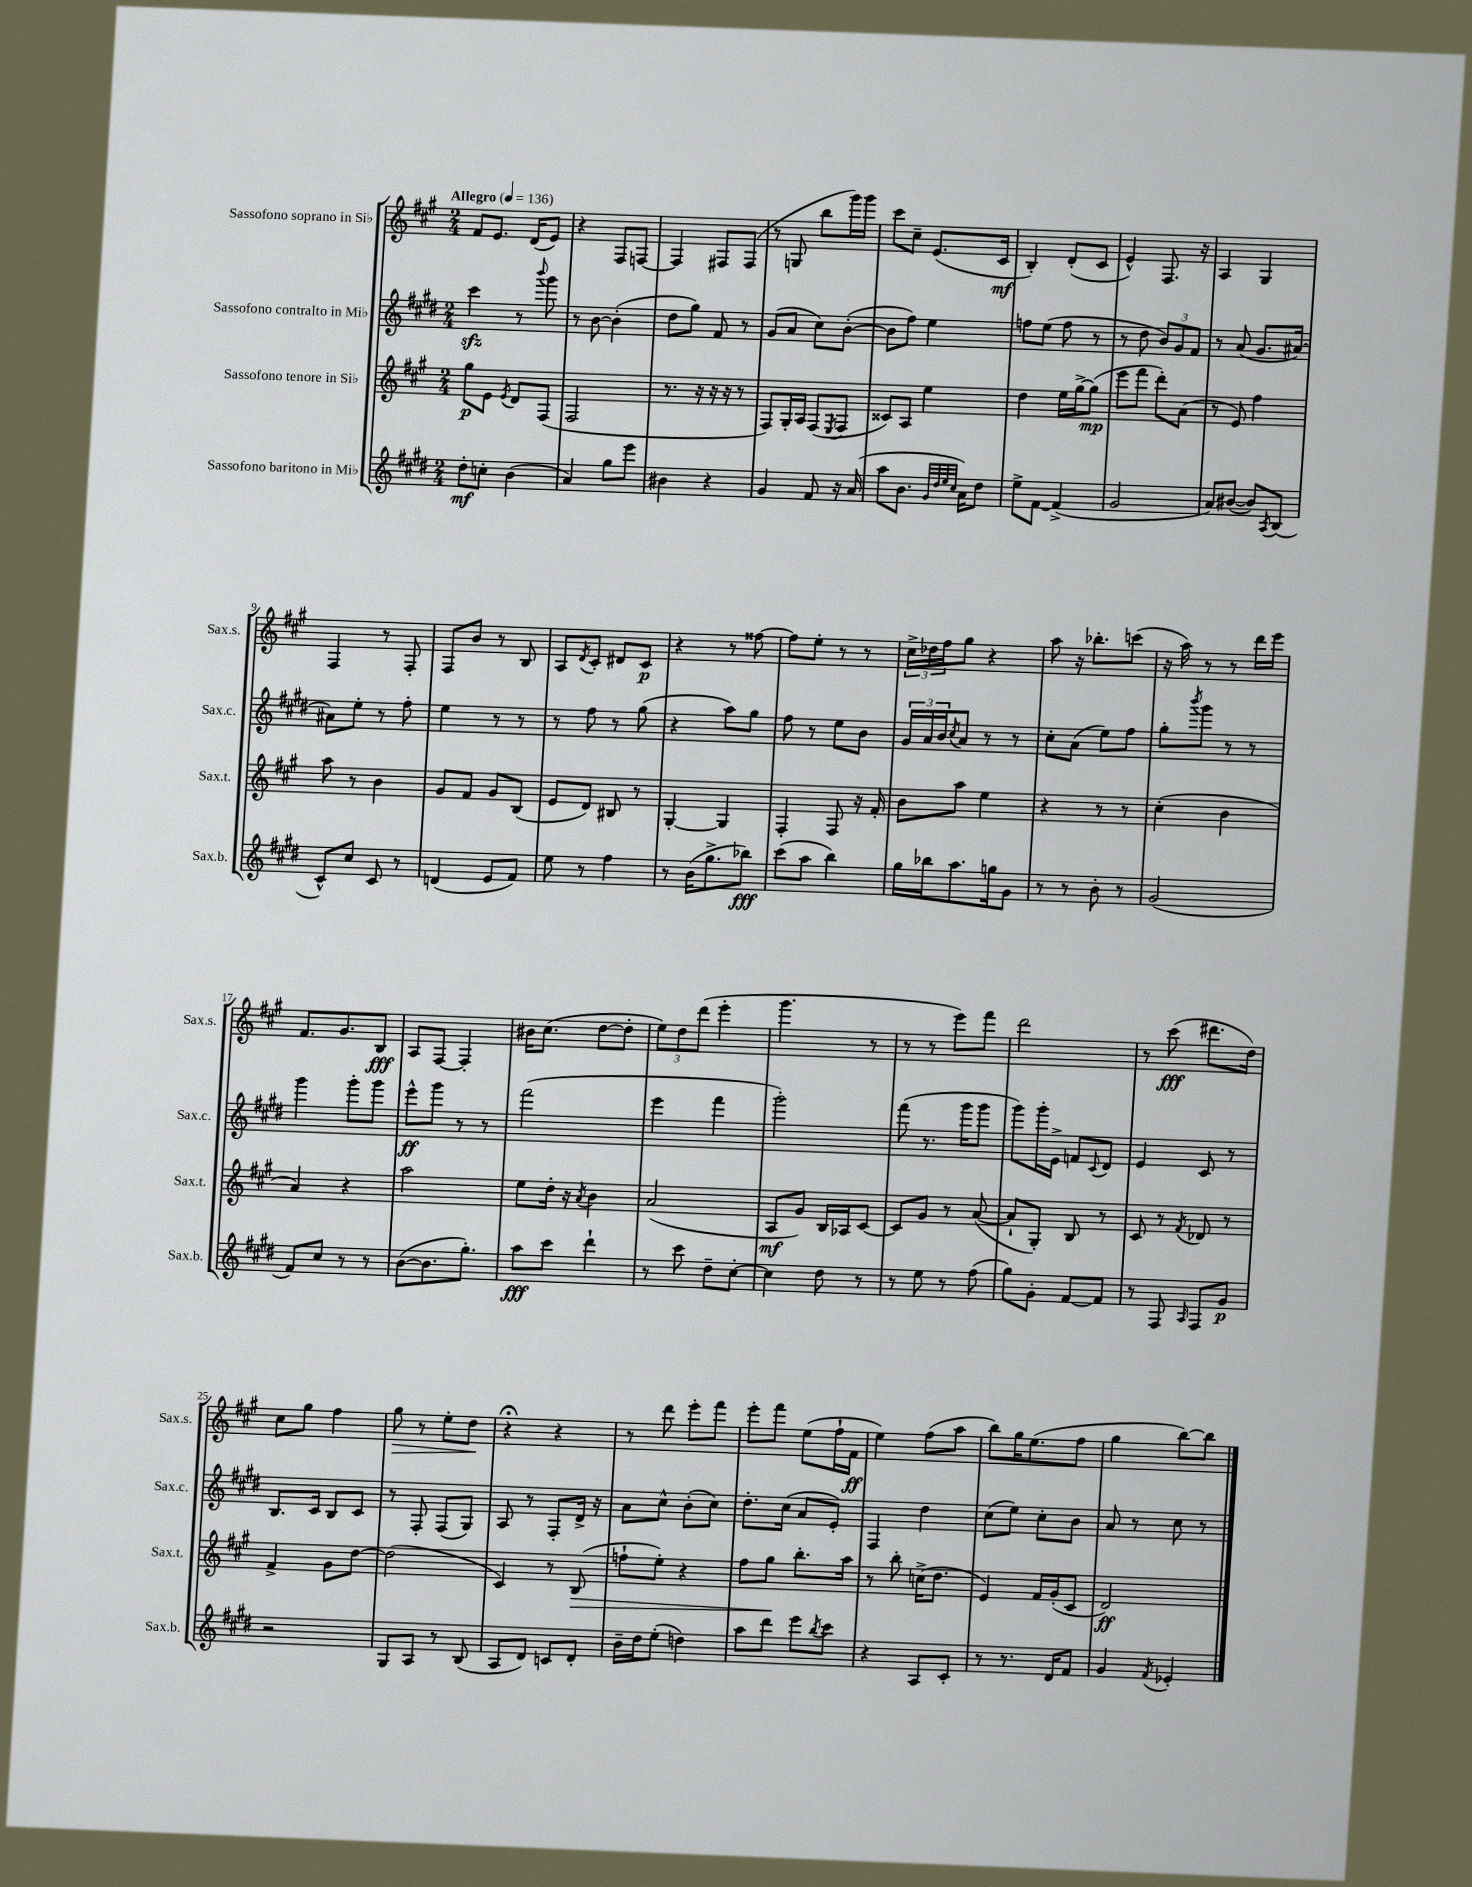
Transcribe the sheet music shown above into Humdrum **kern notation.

**kern	**kern	**kern	**kern
*staff4	*staff3	*staff2	*staff1
*clefG2	*clefG2	*clefG2	*clefG2
*k[f#c#g#d#]	*k[f#c#g#]	*k[f#c#g#d#]	*k[f#c#g#]
*M2/4	*M2/4	*M2/4	*M2/4
*MM136	*MM136	*MM136	*MM136
8dd#'\L	8gg#\L	4ccc#\	8f#/L
8cc'\J	8e\J	.	8.e/J
.	8qe/	.	.
(4b\	8d/L	8r	.
.	.	.	(16d/LK
.	.	8qqbbb/	.
.	(8F#/J	8ggg#\	8e/J)
=	=	=	=
4a/)	2F#/	8r	4r
.	.	[8b\	.
8gg#\L	.	(4b'\]	8F#/L
8eee\J	.	.	[8F/J
=	=	=	=
4b#\	8.r	8dd#\L	4F/]
.	.	8gg#\J)	.
.	16r	.	.
4r	16r	8f#/	8F#/L
.	16r	.	.
.	8r	8r	(8F#/J
=	=	=	=
4g#/	8F#/L)	(8g#/L	8r
.	16G#'/L	8a/J	8G/
.	16A/JJ	.	.
8f#/	(8F#/L	8cc#\L)	8bb\L
.	8qE/	.	.
16r	8F#/J	([8b'\J	16ggg#\L)
(16a/	.	.	16ggg#\JJ
=	=	=	=
8aa\L	8c##/L)	8b\]L	8ccc#\L
8.b\J	8A/J	8ff#\J)	8cc#~\J
.	4ee\	4ee\	(8.e/L
32qqg#/LLL	.	.	.
32qqdd#/	.	.	.
32qqee/	.	.	.
32qqcc#/JJJ	.	.	.
16a\LK)	.	.	.
8dd#\J	.	.	.
.	.	.	16c#/Jk
=	=	=	=
8ee^\L	4dd\	8ff\L	4B'/)
[8f#\J	.	(8ee\J	.
(4f#^/]	16ee\LL	8ff\	(8d'/L
.	[16gg#^\J	.	.
.	(8gg#\]J	8r	8c#/J
=	=	=	=
2g#/	8eee\L	8r	4e^^/)
.	8fff#\J	8dd#\	.
.	8ddd'\L)	12b/L)	8.F#/
.	.	12g#/	.
.	(8a\J	.	.
.	.	12f#/J	.
.	.	.	16r
=	=	=	=
8a/L)	8r	8r	4A/
([8b#/J	8e/)	(8a/	.
8b#/]L)	4ff#\	8.g#/L	4G#/
8qA/	.	.	.
(8B/J	.	.	.
.	.	[16a#/Jk)	.
=	=	=	=
8c#^^/L)	8aa\	8a#\]L	4F#/
8cc#/J	8r	8ee'\J	.
8c#/	4b\	8r	8r
8r	.	8ff#'\	8F#'/
=	=	=	=
(4d/	8g#/L	4ee\	8F#/L
.	8f#/J	.	8b/J
8e/L	8g#/L	8r	8r
8f#/J)	(8B/J	8r	8B/
=	=	=	=
8ee\	8e/L	8r	8A/L
.	.	.	8qd/
8r	8d/J)	8ff#\	8c#'/J
4ff#\	8B#/	8r	8d#/L
.	8r	(8gg#\	8c#/J
=	=	=	=
8r	[4G#'/	4r	4r
(16b\LK	.	.	.
8.gg#^\	.	.	.
.	4G#/]	8aa\L)	8r
8bb-\J)	.	8gg#\J	[8ff##\
=	=	=	=
(8ccc#\L	4F#'/	8ff#\	8ff##\]L
8aa\J	.	8r	8ee'\J
4bb\)	8F#/	8ee\L	8r
.	16r	8b\J	8r
.	16f#'/	.	.
=	=	=	=
16gg#\LL	8b\L	24g#/LL	24cc#^\LL
.	.	24a/	24dd-\
16bb-\J	.	.	.
.	.	24b/J	24ff#\J
.	.	8qcc#/	.
8.aa\	8aa\J	8a/J	8gg#\J
.	4ee\	8r	4r
16gg\k	.	.	.
8g#\J	.	8r	.
=	=	=	=
8r	4r	8cc#'\L	8aa\
8r	.	(8a\J	16r
.	.	.	8.bb-'\L
8b'\	8r	8ee\L)	.
8r	8r	8ff#\J	(8ccc\J
=	=	=	=
(2g#/	(4cc#'\	8gg#'\L	16r
.	.	.	16aa\)
.	.	8qbbb/	.
.	.	8ggg#\J	8r
.	4b\	8r	8r
.	.	8r	16ddd\LL
.	.	.	16eee\JJ
=	=	=	=
8f#/L)	4a/)	4ggg#\	8.f#/L
8cc#/J	.	.	.
.	.	.	8.g#/
8r	4r	8ggg#'\L	.
8r	.	8ggg#\J	8B/J
=	=	=	=
([8b\L	2aa\	8eee^^\L	8A/L
8.b\]	.	8ggg#\J	[8F#/J
.	.	8r	4F#'/]
8.gg#'\J)	.	.	.
.	.	8r	.
=	=	=	=
8aa\L	8ee\L	(2fff#\	16b#\LK
.	.	.	(8.cc#\J
8ccc#\J	16dd'\Jk	.	.
.	16r	.	.
.	8qa/	.	.
4ddd#`\	4b\	.	[8dd\L
.	.	.	8dd'\]J
=	=	=	=
8r	(2a/	4eee\	12ee\L)
.	.	.	12dd\
8ccc#\	.	.	.
.	.	.	(12ddd\J
8dd#~\L	.	4fff#\	4eee'\
[8cc#'\J	.	.	.
=	=	=	=
4cc#\]	8A/L	2ggg#'\)	4.ggg#\
.	8g#/J)	.	.
8dd#\	16B/LL	.	.
.	16A-/J	.	.
8r	[8c#/J	.	8r
=	=	=	=
8r	8c#/]L	(8fff#\	8r
8ee\	8g#/J	8.r	8r
8r	8r	.	8eee\L)
.	.	16ggg#\LK	.
(8ff#\	([8a/	8ggg#\J	8fff#\J
=	=	=	=
8gg#\L)	8a`/]L	8ggg#\L)	2ddd\
8g#'\J	8G#'/J)	16ggg#'\L	.
.	.	16e^\JJ	.
[8f#/L	8B/	8f/L	.
.	.	8qqc#/	.
8f#/]J	8r	8d#/J	.
=	=	=	=
8r	8c#/	4e/	8r
8F#/	8r	.	(8ccc#\
16qqA/	8qf#/	.	.
8F#/L	8d-/	8c#/	8.ddd#\L
8g#/J	8r	8r	.
.	.	.	16dd\Jk)
=	=	=	=
2r	4f#^/	8.B/L	8cc#\L
.	.	.	8gg#\J
.	.	16c#/Jk	.
.	8g#\L	8B/L	4ff#\
.	[8dd\J	8c#/J	.
=	=	=	=
8G#/L	(2dd\]	8r	8gg#\
8A/J	.	8F#'/	8r
8r	.	(8F#/L	8ee'\L
(8B/	.	8G#/J)	8dd\J
=	=	=	=
8A/L	4c#/)	8A/	4r;
8d#/J)	.	8r	.
8c/L	8r	8F#'/L	4r
8d#'/J	(8B/	16d#^/Jk	.
.	.	16r	.
=	=	=	=
16b~\LL	8ff`\L	8a\L	8r
16dd#\J	.	.	.
(8ee'\J	8ee'\J)	8cc#^^\J	8ddd\
4dd\)	4r	(8b'\L	8eee'\L
.	.	8cc#\J)	8fff#\J
=	=	=	=
8aa\L	8ff#\L	8.dd#'\L	8eee'\L
8ddd#\J	8gg#\J	.	8fff#\J
.	.	(16cc#\Jk	.
8eee\L	8.bb'\L	8a/L	(8ee\L
8qbb/	.	.	.
8ccc#\J	.	8e'/J)	16ff#`\L
.	16aa\Jk	.	16f#\JJ
=	=	=	=
4r	8r	4F#/	4ee\)
.	8bb'\	.	.
8A/L	(16cc^\LK	4dd#\	(8ff#\L
.	8.dd\J	.	.
8c#'/J	.	.	8aa\J
=	=	=	=
8r	4e/)	(8cc#\L	8bb\L)
8.r	.	8ee\J)	16gg#\K
.	.	.	(8.ee\
.	16f#/LL	8cc#'\L	.
16d#/LK	(16g#'/J	.	.
8f#/J	8c#/J	8b\J	8ff#\J
=	=	=	=
4g#/	2d/)	8a/	4gg#\
.	.	8r	.
8qf#/	.	.	.
4e-'/	.	8cc#\	[8bb\L)
.	.	8r	8bb\]J
==	==	==	==
*-	*-	*-	*-
